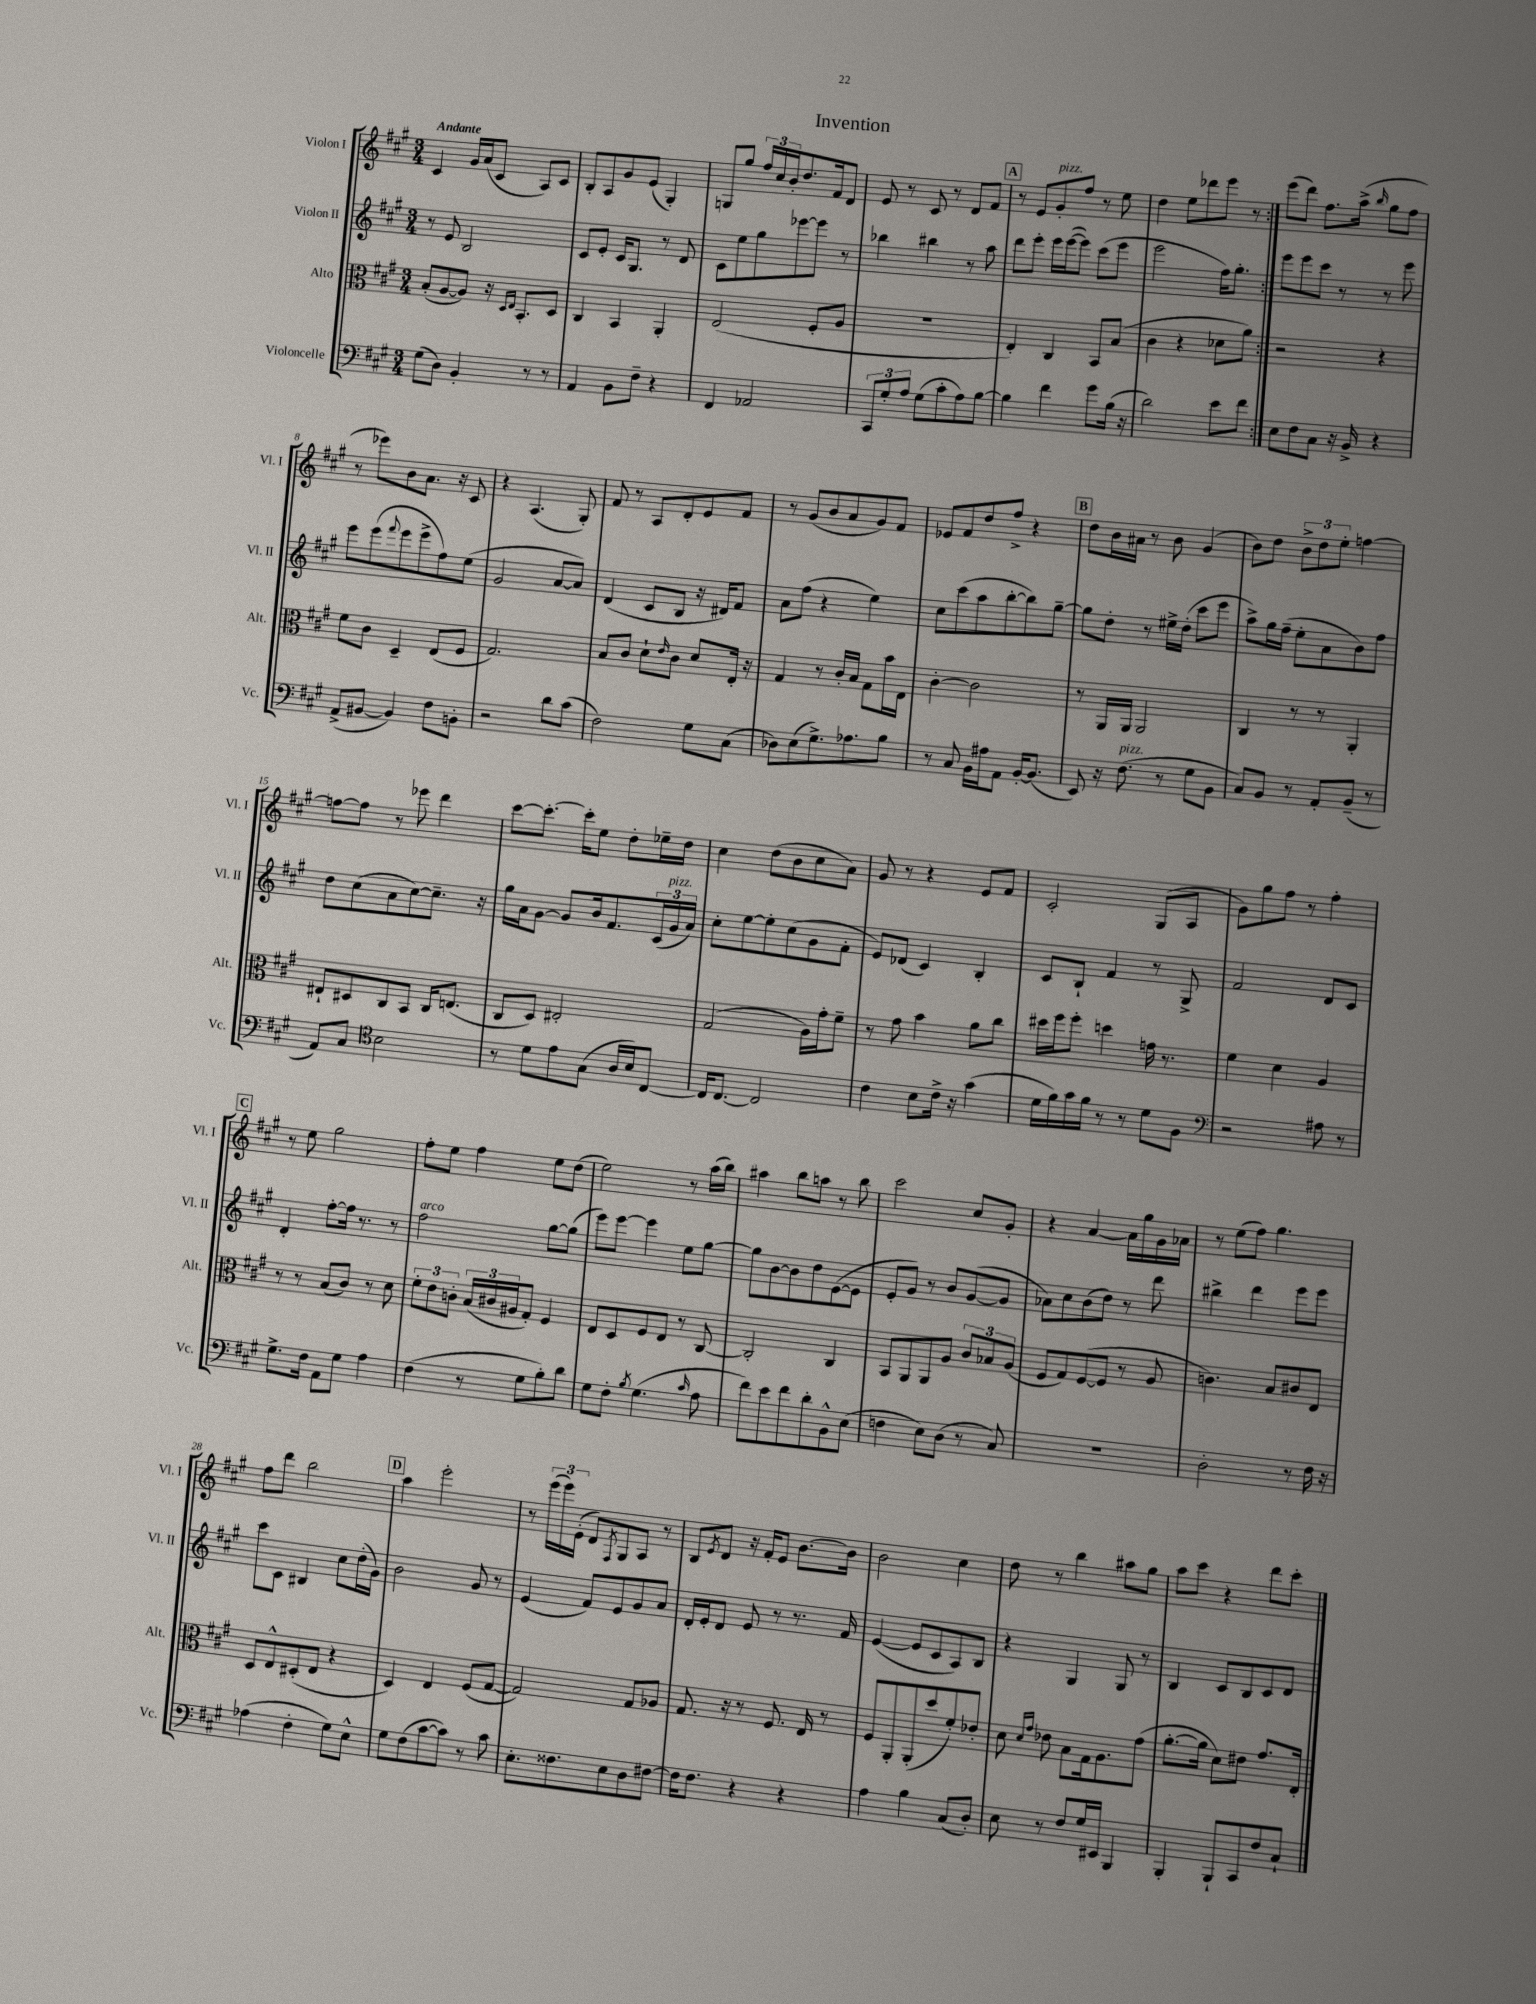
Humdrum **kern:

**kern	**kern	**kern	**kern
*part4	*part3	*part2	*part1
*staff4	*staff3	*staff2	*staff1
*I"Violoncelle	*I"Alto	*I"Violon II	*I"Violon I
*I'Vc.	*I'Alt.	*I'Vl. II	*I'Vl. I
*clefF4	*clefC3	*clefG2	*clefG2
*k[f#c#g#]	*k[f#c#g#]	*k[f#c#g#]	*k[f#c#g#]
*M3/4	*M3/4	*M3/4	*M3/4
=1	=1	=1	=1
!	!	!	!LO:TX:a:B:t=Andante
(8G#\L	(8B'/L	8r	4c#/
8D\J)	[8A/	8e/	.
4BB'/	8A/J])	2B/	16g#/LL
.	.	.	(16a/J
.	16r	.	8c#/J
.	16qqD/LL	.	.
.	16qqE/JJ	.	.
.	8.BB'/L	.	.
8r	.	.	8A/L)
8r	8D/J	.	8c#/J
=2	=2	=2	=2
4AA/	4C#/	8c#/L	8B'/L
.	.	8e'/J	8A/
8BB\L	4BB/	16c#/KL	8g#/
.	.	8.G#/J	.
8F#~\J	.	.	(8e/J
4r	4AA'/	8r	4G#'/)
.	.	8d/	.
=3	=3	=3	=3
4FF#/	(2E/	8c#\L	8Gn/L
.	.	8ee\	8gg#/J
2AA-X/	.	8gg#\	24ff#/LL
.	.	.	24cc#/
.	.	.	24b'/J
.	.	[8eee-X\	8.dd/
.	8F#'/L	8eee-\J]	.
.	.	.	16f#/k
.	8A/J	8r	8d/J
=4	=4	=4	=4
12CC#/L	2.r	4bb-X\	8e/
12G#'/	.	.	.
.	.	.	8r
12A/J	.	.	.
(8G#\L	.	4bb#X\	8c#/
8c#'\	.	.	8r
8A\)	.	8r	8d/L
[8B\J	.	8aa\	8f#/J
!!LO:REH:place=s1:t=A
=5	=5	=5	=5
4B\]	4E'/)	8ddd\L	8r
.	.	8eee'\J	8e/L
!	!	!	!LO:TX:a:i:t=pizz.
4f#\	4C#/	16eee\LL	8g#'/
.	.	([16eee\J	.
.	.	8eee\J])	8ff#/J
8g#\L	8BB/L	(8ccc#\L	8r
(16B\Jk	(8B/J	8eee\J	8ee\
16r	.	.	.
=6	=6	=6	=6
2d\)	4c#\	2eee\	4dd\
.	4r	.	8ee\L
.	.	.	8ddd-X\
8e\L	8d-X\L	16ff#\KL)	8eee\J
.	.	8.gg#'\J	.
8f#\J	8a\J)	.	8r
=7:|!	=7:|!	=7:|!	=7:|!
8E\L	2r	8eee\L	(8eee\L
8F#\	.	8eee\	8ddd\J)
8C#\J	.	8ccc#\J	8.ff#\L
16r	.	8r	.
16BB^/	.	.	(16aa^\Jk
.	.	.	16qqbb/
4r	4r	8r	8gg#\L
.	.	8eee\	8ff#\J
!!LO:LB:g=z
=8	=8	=8	=8
(8AA^/L	8f#\L	8eee\L	8r
[8BB#X/J	8c#\J	(8eee\	8eee-X\L)
.	.	8qqfff#/	.
4BB#/])	4D~/	8eee\	8b\
.	.	8eee^\	8.a\J
8F#\L	(8E/L	8ff#\)	.
.	.	.	16r
8BBn'\J	8F#/J	(8ee\J	8c#/
=9	=9	=9	=9
2r	2.G#/)	2g#/	4r
.	.	.	(4.A/
8d\L	.	[8a/L	.
(8c#\J	.	8a/J])	8G#'/)
=10	=10	=10	=10
2F#\)	8B/L	(4d/	8f#/
.	8c#/J	.	8r
.	8d`\L	8c#/L	8A/L
.	16qqe/	.	.
.	8c#\J	8B/J	8d'/
8G#\L	8d/L	16r	8e/
.	.	16d#X/KL)	.
(8C#\J	16E'/Jk	8f#/J	8f#/J
.	16r	.	.
=11	=11	=11	=11
8D-X\L)	4G#/	8a\L	8r
(8E\	.	(8ff#\J	(8g#/L
8.G#^\)	8r	4r	8b/
.	16c#'/LL	.	8a/
8.A-X\	16B/JJ	.	.
.	8G#\L	4ee\)	8g#/)
8B\J	16b\L	.	8f#/J
.	16E\JJ	.	.
=12	=12	=12	=12
8r	[4c#'\	8cc#\L	8e-X/L
8C#/	.	(8ccc#\	8f#/
16BB\LL	2c#\]	8aa\	8dd/
16A#X\J	.	.	.
8AA\J	.	[8bb'\	8ff#^/J
[16BB'/KL	.	8bb\])	4r
(8.BB/J]	.	.	.
.	.	[8gg#~\J	.
!!LO:REH:place=s1:t=B
=13	=13	=13	=13
8EE/)	8r	8gg#\L]	8dd\L
16r	16AA/LL	8dd'\J	16b\L
!LO:TX:a:i:t=pizz.	!	!	!
(8.F#\	16AA/JJ	.	16a#X\JJ
.	2AA/	8r	8r
8r	.	16ee#X^\LL	8b\
.	.	(16dd'\JJ	.
8G#\L	.	8ccc#\L	(4g#/
8BB\J	.	8eee\J	.
=14	=14	=14	=14
8C#/L)	4C#/	8aa^\L)	8b\L)
8BB/J	.	16gg#\L	8dd\J
.	.	(16ff#~\JJ	.
8r	8r	8ee'\L	12b^\L
.	.	.	12dd\
8AA'/L	8r	8a\	.
.	.	.	12ee'\J
(8BB~/J	4AA'/	8b\)	[4ffn\
8r	.	8ff#\J	.
!!LO:LB:g=z
=15	=15	=15	=15
8AA/L)	8E#X`/L	8dd\L	8ffn\L_
8C#/J	8D#X/	(8cc#\	8ff\J]
*clefC4	*	*	*
2B\	8C#/	8a\	8r
.	8BB/J	[8cc#\)	8eee-X\
.	16C#/KL	8.cc#~\J]	4ddd\
.	(8.En/J	.	.
.	.	16r	.
=16	=16	=16	=16
8r	8C#/L	16gg#\LL	[8ccc#\L
.	.	16a\J	.
8d\L	8D/J)	[8g#\J	8.ccc#'\J_
8e\	2E#X'/	8g#/L]	.
.	.	.	16ccc#'\KL]
(8G#\J	.	16b/k	8ee\J
.	.	8.f#/	.
16A/LL	.	.	8dd'\L
16B/J)	.	.	.
[8C#/J	.	(24c#/L	16ee-X~\L
!	!	!LO:TX:a:i:t=pizz.	!
.	.	24g#/	.
.	.	.	16dd\JJ
.	.	24a/JJ)	.
=17	=17	=17	=17
16C#/KL]	(2G#/	8cc#'\L	4cc#\
[8.C#/J	.	.	.
.	.	[8ee\	.
2C#/]	.	8ee'\]	(8dd\L
.	.	(8cc#\	8b\
.	16A\LL)	8g#\	8cc#\
.	16g#'\J	.	.
.	8f#~\J	8f#'\J	8a\J)
=18	=18	=18	=18
4c#\	8r	8e/L)	8g#/
.	8g#\	(8d-X/J	8r
8B\L	4b\	4c#/)	4r
16c#^\Jk	.	.	.
16r	.	.	.
(4g#\	8a\L	4B'/	8e/L
.	8cc#\J	.	8f#/J
=19	=19	=19	=19
16d\LL	16dd#X\LL	8c#/L	2c#'/
16f#\)	16ff#\J	.	.
16g#\	8ff#'\J	8B`/J	.
16f#\JJ	.	.	.
8r	4ddn\	4f#/	.
8r	.	.	.
8d\L	16gn\	8r	(8G#/L
.	8.r	.	.
8F#\J	.	8G#^/	8A/J
=20	=20	=20	=20
*clefF4	*	*	*
2r	4f#\	2f#/	8g#\L)
.	.	.	8gg#\
.	4d\	.	8ff#\J
.	.	.	8r
8A#X\	4A/	8d/L	4ff#'\
8r	.	8c#/J	.
!!LO:LB:g=z
!!LO:REH:place=s1:t=C
=21	=21	=21	=21
8.G#^\L	8r	4d'/	8r
.	8r	.	8ee\
16F#\Jk	.	.	.
8AA\L	(8B/L	[8ff#'\L	2gg#\
8G#\J	8c#/J)	16ff#\Jk]	.
.	.	8.r	.
4A\	8r	.	.
.	8d\	8r	.
=22	=22	=22	=22
!	!	!LO:TX:a:i:t=arco	!
(4F#\	12f#'\L	2ff#\	8ff#'\L
.	12e\	.	.
.	.	.	8ee\J
.	12cn'\J	.	.
8r	(24B/LL	.	4ff#\
.	24c#X/	.	.
.	24A#X/J	.	.
8G#\L	8G#'/J)	.	.
8B'\)	4F#/	[8gg#\L	8ee\L
8d\J	.	(8gg#\J]	(8dd\J
=23	=23	=23	=23
8G#\L	8E/L	8eee\L)	2ee\)
8F#'\J	8D/	[8eee\J	.
8qB/	.	.	.
(4.G#\	8F#/	4eee\]	.
.	8E/J	.	.
.	8r	8ee\L	8r
16qqc#/	.	.	.
8A\	[8C#/	[8gg#\J	(16aa\LL
.	.	.	16bb\JJ)
=24	=24	=24	=24
8f#\L)	2C#'/]	8gg#\L]	4aa#X\
8e\	.	[8b\	.
8f#\	.	8b\]	8bb\L
8d'\	.	8dd\	8aan\J
8BB^^\	4C#/	([8e\	8r
(8E\J	.	8e\J]	8bb\
=25	=25	=25	=25
4Fn\	8BB/L	8e'/L	2ccc#\
.	8AA/	8g#/J)	.
8E\L)	8AA/	8r	.
(8D\J	8A/J	8b/L	.
8r	12c#/L	([8g#/	8cc#/L
.	12B-X/	.	.
8C#/)	.	8g#/J]	8g#'/J
.	(12A/J	.	.
=26	=26	=26	=26
2.r	8F#/L	8a-X\L)	4r
.	8G#/)	8cc#\	.
.	([8F#/	(8b\	[4a/
.	8F#/J]	8dd\J)	.
.	8r	8r	16a\LL]
.	.	.	16gg#\
.	8A/	8ddd\	16g#\
.	.	.	16a-X\JJ
=27	=27	=27	=27
2D'\	4.cn\)	4bb#X^\	8r
.	.	.	(8ee\L
.	.	4ddd\	8ff#\J)
.	8B/L	.	4.gg#\
8r	8c#X/	8eee\L	.
16F#\	8E/J	8eee\J	.
16r	.	.	.
!!LO:LB:g=z
=28	=28	=28	=28
(4A-X\	8D/L	8ccc#\L	8ff#\L
.	8E^^/	8c#\J	8ddd\J
4F#'\	(8D#X'/	4B#X/	2bb\
.	8E/J	.	.
8G#\L)	4r	8cc#\L	.
8E^^\J	.	(16dd'\L	.
.	.	16g#\JJ)	.
!!LO:REH:place=s1:t=D
=29	=29	=29	=29
8G#\L	4D/)	2b\	4aa\
(8F#\	.	.	.
[8c#\	4E/	.	2eee'\
8c#\J])	.	.	.
8r	(8F#/L	8g#/	.
8c#\	[8G#/J	8r	.
=30	=30	=30	=30
8.E'\L	2G#/])	(4e/	8r
.	.	.	(24eee\LL
.	.	.	24eee\)
8.F##X\	.	.	.
.	.	.	(24e'\JJ
.	.	8f#/L)	8d/L)
.	.	.	8qF#/
8E\	.	8e/	8G#/
8D\	8G#/L	8g#/	8A/J
[8F#X\J	8A-X/J	8a/J	8r
=31	=31	=31	=31
16F#\KL]	8.G#/	16d'/LL	8B/L
8.F#\J	.	16e'/J	.
.	.	.	8qe/
.	.	8d/J	8d/J
.	16r	.	.
4r	8r	8e/	16r
.	.	.	16f#'/KL
.	8.F#/	8r	8e/J
4r	.	8.r	[8.b\L
.	16E/	.	.
.	8r	.	.
.	.	16f#/	16b\Jk]
=32	=32	=32	=32
4A\	8F#/L	([4e/	2b\
.	8AA'/	.	.
4B\	(8AA'/	8e/L]	.
.	8dd/	8c#/	.
(8C#/L	8f#'/)	8A/)	4cc#\
8D'/J)	8e-X'/J	8B/J	.
=33	=33	=33	=33
8E\	8d\	4r	8dd\
.	16qqd/LL	.	.
.	16qqg#/JJ	.	.
8r	8e-X\	.	8r
8F#/L	8B\L	4G#/	4bb\
16G#/L	16G#\k	.	.
16EE#X/JJ	8.A\	.	.
4BBB/	.	8G#/	8aa#X\L
.	(8g#\J	8r	8gg#\J
=34	=34	=34	=34
4BBB'/	[8.a'\L	4B/	8aa\L
.	.	.	8ccc#\J
.	16a\Jk]	.	.
8BBB`/L	8d\L)	8c#/L	4r
8CC#/	8e#X\J	8B/	.
8F#/	8.g#/L	8c#/	8ddd\L
8C#`/J	.	8d/J	8ccc#'\J
.	16E'/Jk	.	.
==	==	==	==
*-	*-	*-	*-
